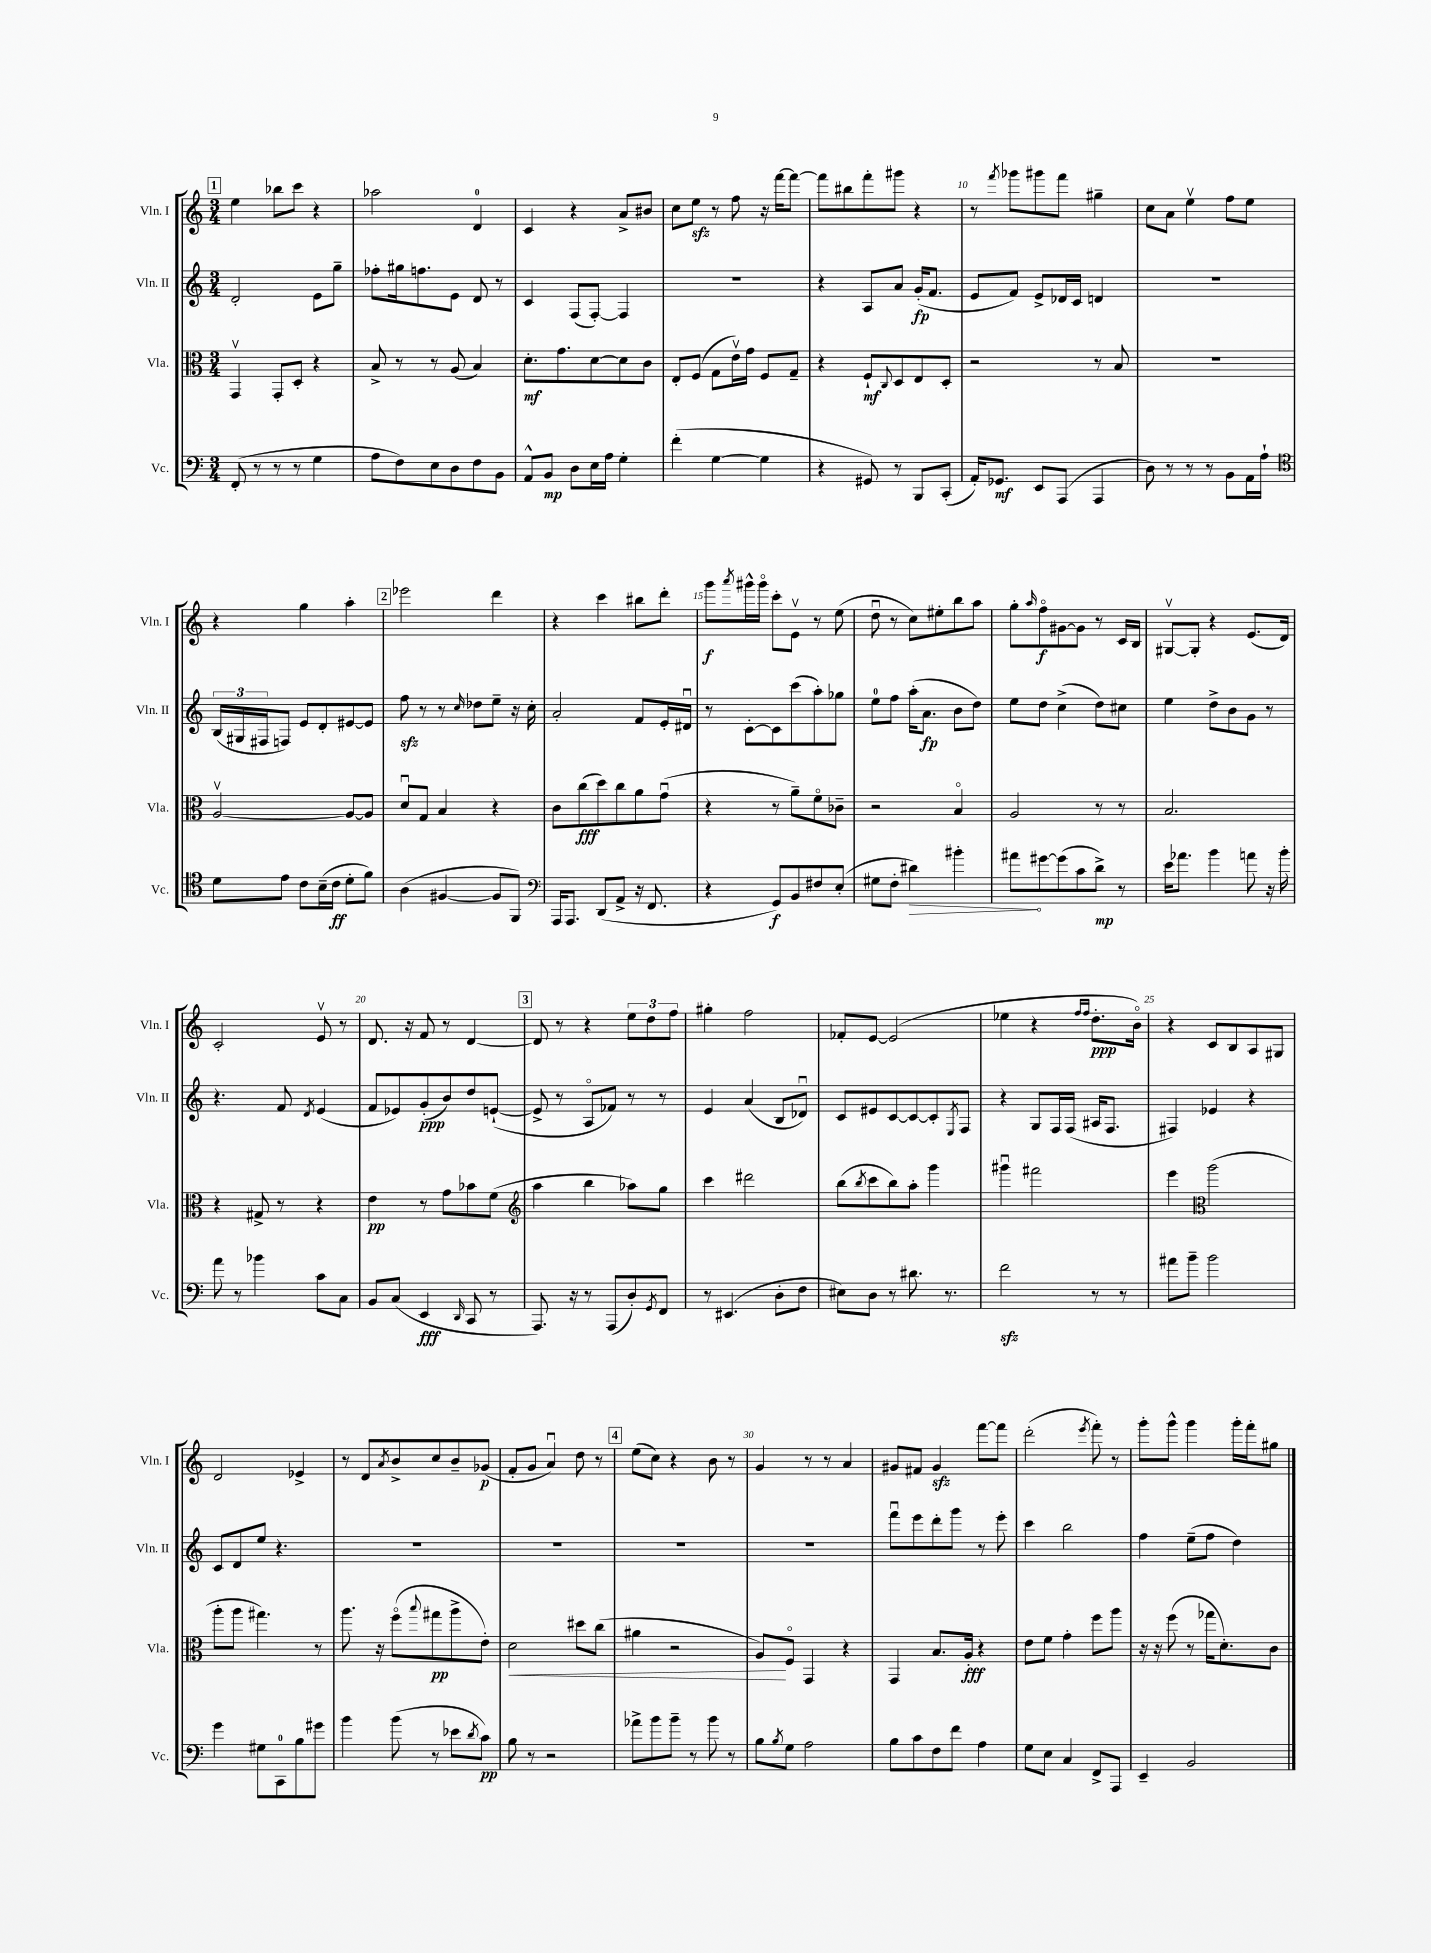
<<
\new StaffGroup <<
\new Staff = "s0" \with { instrumentName = "Vln. I" shortInstrumentName = "Vln. I" } {
    \clef treble \key c \major \numericTimeSignature \time 3/4
    \mark \markup { \box "1" } e''4 bes''8 c'''8 r4 |
    aes''2 d'4-0 |
    c'4 r4 a'8-> bis'8 |
    c''8 e''8\sfz r8 f''8 r16 f'''16~ f'''8~ |
    f'''8 bis''8 f'''8-. gis'''8 r4 |
    r8 \acciaccatura { f'''8 } ges'''8 gis'''8 f'''8 gis''4-- |
    c''8 a'8 e''4\upbow f''8 e''8 |
    r4 g''4 a''4-. |
    \mark \markup { \box "2" } ees'''2 d'''4 |
    r4 c'''4 bis''8 d'''8-. |
    g'''8\f \acciaccatura { a'''8 } gis'''16-^ gis'''16\flageolet c'''8-. e'8\upbow r8 e''8( |
    d''8\downbow r8 c''8) eis''8-. b''8 a''8 |
    g''8-. \grace { a''16 } f''8\flageolet\f gis'8~ gis'8 r8 c'16 b16 |
    gis8~\upbow gis8-. r4 e'8.( d'16) |
    c'2-. e'8\upbow r8 |
    d'8. r16 f'8 r8 d'4~ |
    \mark \markup { \box "3" } d'8 r8 r4 \tuplet 3/2 { e''8 d''8 f''8 } |
    gis''4-. f''2 |
    fes'8-. e'8~ e'2( |
    ees''4 r4 \grace { f''16 f''16 } d''8.-.\ppp b'16\flageolet) |
    r4 c'8 b8 a8 gis8 |
    d'2 ees'4-> |
    r8 d'8 \acciaccatura { a'8 } b'8-> c''8 b'8-- ges'8\p( |
    f'8-. g'8 a'4\downbow) d''8 r8 |
    \mark \markup { \box "4" } e''8( c''8) r4 b'8 r8 |
    g'4 r8 r8 a'4 |
    gis'8 fis'8 gis'4\sfz f'''8~ f'''8 |
    d'''2-.( \acciaccatura { e'''8 } f'''8-.) r8 |
    g'''8-. g'''8-^ g'''4 g'''16-. f'''16-. gis''8 \bar "|." |
}
\new Staff = "s1" \with { instrumentName = "Vln. II" shortInstrumentName = "Vln. II" } {
    \clef treble \key c \major \numericTimeSignature \time 3/4
    \mark \markup { \box "1" } d'2-. e'8 g''8-- |
    fes''8-. gis''16 f''8. e'8 d'8 r8 |
    c'4 f8( f8~-.) f4 |
    R2. |
    r4 a8 a'8 g'16-.\fp( f'8. |
    e'8 f'8) e'8-> des'16 c'16 d'4 |
    R2. |
    \tuplet 3/2 { b16( gis16 fis16 } f8) e'8 d'8-. eis'8~ eis'8 |
    \mark \markup { \box "2" } f''8\sfz r8 r8 \grace { c''16 } des''8 e''8-- r16 c''16-. |
    a'2-. f'8 e'16-. dis'16\downbow |
    r8 c'8~-. c'8 c'''8( a''8-.) ges''8 |
    e''8-0 f''8 a''16-.( a'8.\fp b'8 d''8) |
    e''8 d''8 c''4->( d''8) cis''8 |
    e''4 d''8-> b'8 g'8 r8 |
    r4. f'8 \acciaccatura { d'8 } e'4( |
    f'8 ees'8) g'8-.\ppp( b'8) d''8 e'8~-!( |
    \mark \markup { \box "3" } e'8-> r8 a8\flageolet fes'8) r8 r8 |
    e'4 a'4( b8 des'8\downbow) |
    c'8 eis'8 c'8~ c'8~ c'8-. \acciaccatura { e8 } f8 |
    r4 g8 f16 f16( ais16 f8. |
    fis4) ees'4 r4 |
    c'8 d'8 e''8 r4. |
    R2. |
    R2. |
    \mark \markup { \box "4" } R2. |
    R2. |
    f'''8\downbow e'''8 d'''8-. g'''8 r8 e'''8-. |
    c'''4 b''2 |
    f''4 e''8--( f''8 d''4) \bar "|." |
}
\new Staff = "s2" \with { instrumentName = "Vla." shortInstrumentName = "Vla." } {
    \clef alto \key c \major \numericTimeSignature \time 3/4
    \mark \markup { \box "1" } g,4\upbow g,8-. d8-. r4 |
    b8-> r8 r8 a8( b4) |
    d'8.-.\mf g'8. d'8~ d'8 c'8 |
    e8-. f8( g8 e'16\upbow) g'16 f8 g8-- |
    r4 f8-!\mf \appoggiatura { c8 } d8 e8 d8-. |
    r2 r8 b8 |
    R2. |
    a2~\upbow a8~ a8 |
    \mark \markup { \box "2" } d'8\downbow g8 b4 r4 |
    c'8 c''8\fff( d''8) c''8 a'8 g'8\downbow( |
    r4 r8 a'8--) f'8\flageolet ces'8-- |
    r2 b4\flageolet |
    a2 r8 r8 |
    b2. |
    r4 gis8-> r8 r4 |
    e'4\pp r8 g'8 bes'8 f'8( |
    \mark \markup { \box "3" } \clef treble a''4 b''4 aes''8) g''8 |
    c'''4 dis'''2 |
    b''8( \acciaccatura { b''8 } c'''8 b''8) a''8-. g'''4 |
    gis'''4\downbow fis'''2 |
    e'''4 \clef alto a''2( |
    a''8-. a''8 gis''4.) r8 |
    a''8. r16 f''8\flageolet( \appoggiatura { b''8 } gis''8\pp a''8-> e'8-.) |
    d'2\< dis''8 c''8( |
    \mark \markup { \box "4" } ais'4 r2 |
    a8\!) f8\flageolet g,4 r4 |
    g,4 b8. a16-.\fff r4 |
    e'8 f'8 g'4-. f''8 a''8 |
    r16 r16 f''8( r8 ges''16 d'8.-.) c'8 \bar "|." |
}
\new Staff = "s3" \with { instrumentName = "Vc." shortInstrumentName = "Vc." } {
    \clef bass \key c \major \numericTimeSignature \time 3/4
    \mark \markup { \box "1" } f,8-.( r8 r8 r8 g4 |
    a8 f8) e8 d8 f8 b,8 |
    a,8-^ b,8\mp d8 e16 a16 g4-. |
    f'4-.( g4~ g4 |
    r4 gis,8) r8 b,,8 c,8-.( |
    a,16-.) ges,8.\mf e,8 a,,8( a,,4 |
    d8) r8 r8 r8 b,8 a,16 a16-! |
    \clef tenor d'8 e'8 c'8 b16--( c'16\ff d'8-. f'8) |
    \mark \markup { \box "2" } a4( fis4~ fis8 f,8) |
    \clef bass a,,16 a,,8. d,8( a,8-> r16 f,8. |
    r4 g,8\f) b,8 fis8 e8-.( |
    gis8 f8-. \once \override Hairpin.circled-tip = ##t dis'4\>) bis'4-. |
    ais'8\! gis'8~ gis'8( c'8 d'8->\mp) r8 |
    e'16 aes'8. b'4 a'8 r16 b'16-. |
    a'8 r8 bes'4 c'8 c8 |
    b,8 c8( e,4\fff \grace { d,16 } c,8 r8 |
    \mark \markup { \box "3" } a,,8.) r16 r8 a,,8( d8-.) \acciaccatura { g,8 } f,8 |
    r8 eis,4.( d8-. f8 |
    eis8) d8 r8 dis'8. r8. |
    f'2\sfz r8 r8 |
    ais'8 b'8-- b'2 |
    g'4 gis8 c,8-0 b8 gis'8 |
    b'4 b'8( r8 ees'8 \acciaccatura { d'8 } c'8\pp) |
    b8 r8 r2 |
    \mark \markup { \box "4" } aes'8-> b'8 b'8-- r8 b'8 r8 |
    b8 \acciaccatura { b8 } g8 a2 |
    b8 c'8 f8 f'8 a4 |
    g8 e8 c4 f,8-> a,,8 |
    e,4-- b,2 \bar "|." |
}
>>
>>
\layout { \context { \Score currentBarNumber = #5 \override BarNumber.break-visibility = ##(#f #t #t) barNumberVisibility = #(every-nth-bar-number-visible 5) } }
